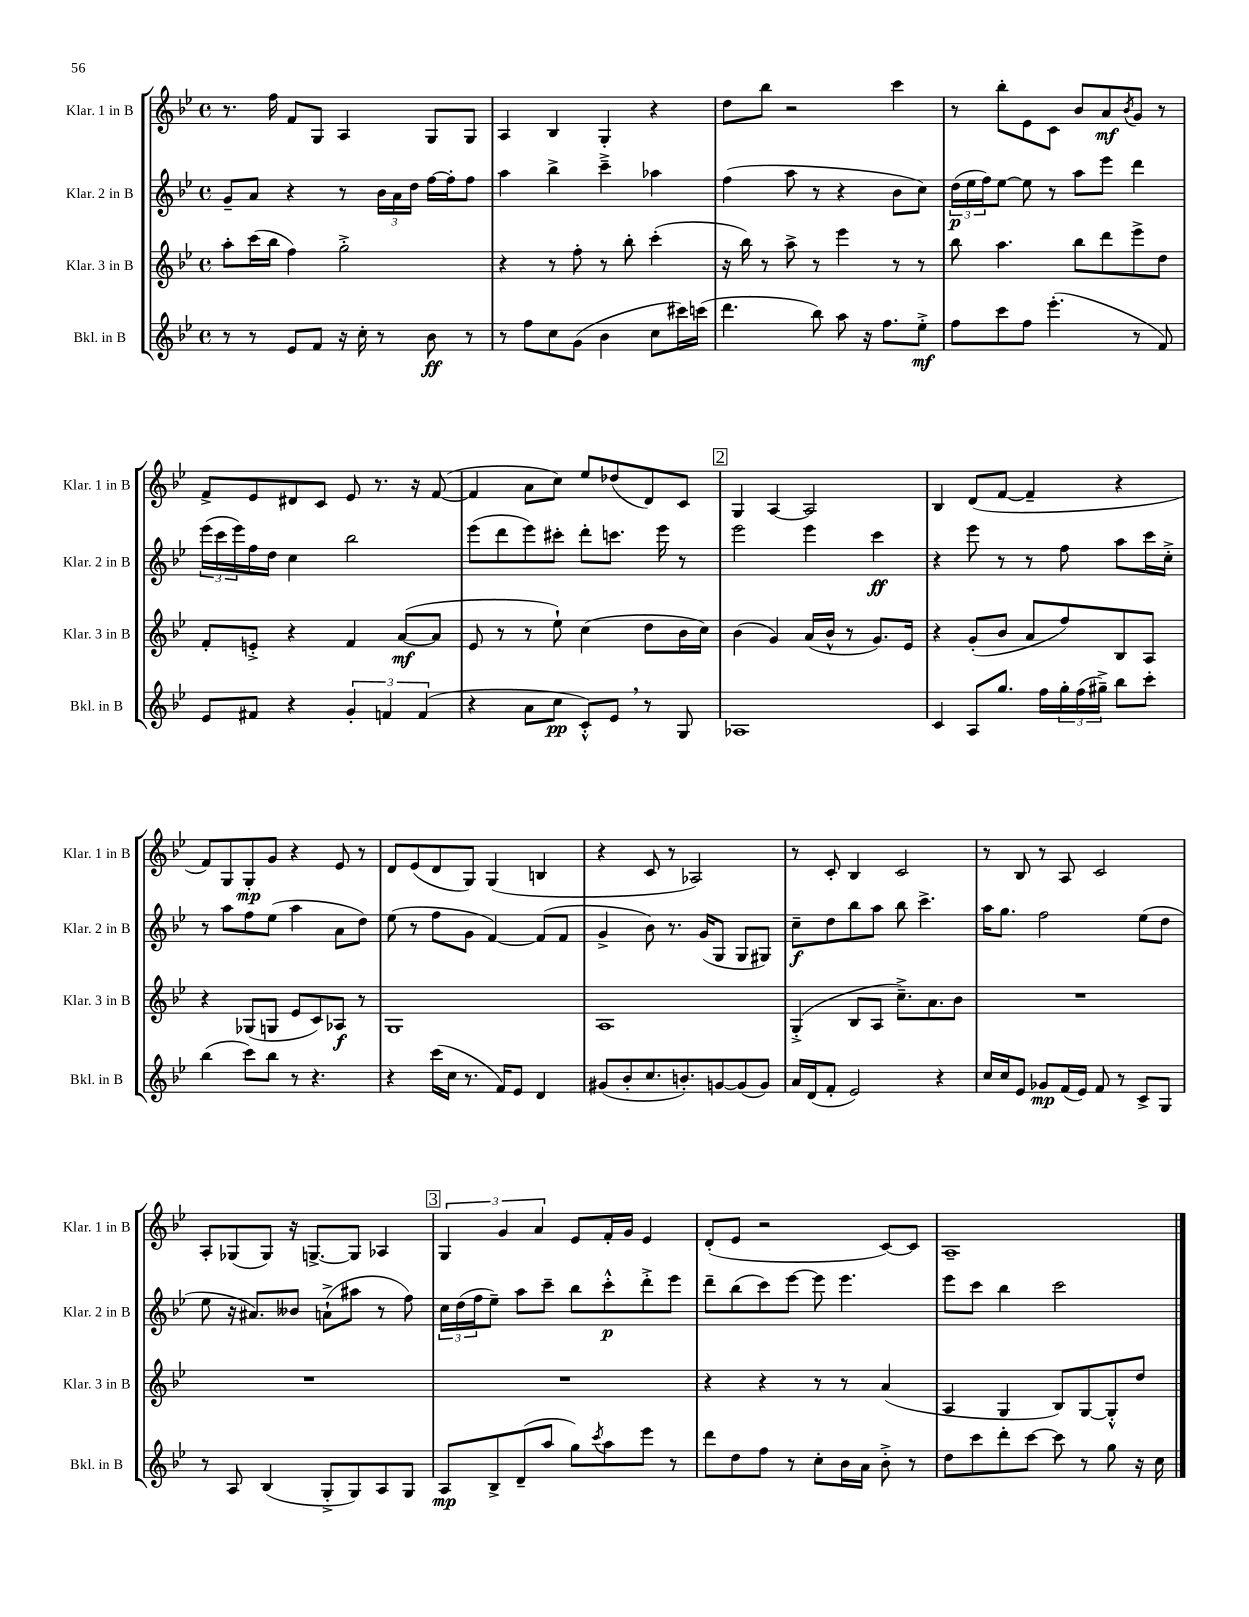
<<
\new StaffGroup <<
\new Staff = "s0" \with { instrumentName = "Klar. 1 in B" shortInstrumentName = "Klar. 1 in B" } {
    \clef treble \key bes \major \defaultTimeSignature \time 4/4
    r8. f''16 f'8 g8 a4 g8 g8 |
    a4 bes4 g4-. r4 |
    d''8 bes''8 r2 c'''4 |
    r8 bes''8-. ees'8 c'8 bes'8 a'8\mf \acciaccatura { bes'8 } g'8 r8 |
    f'8-> ees'8 dis'8 c'8 ees'8 r8. r16 f'8~( |
    f'4 a'8 c''8) ees''8 des''8( d'8) c'8 |
    \mark \markup { \box "2" } g4 a4~ a2 |
    bes4 d'8( f'8~ f'4-- r4 |
    f'8) g8 g8-.\mp g'8 r4 ees'8 r8 |
    d'8 ees'8( d'8 g8) g4( b4 |
    r4 c'8 r8 aes2) |
    r8 c'8-. bes4 c'2 |
    r8 bes8 r8 a8 c'2 |
    a8-. ges8( ges8) r16 g8.~-> g8 aes4 |
    \mark \markup { \box "3" } \tuplet 3/2 { g4 g'4 a'4 } ees'8 f'16-. g'16 ees'4 |
    d'8-.( ees'8 r2 c'8~) c'8 |
    a1-- \bar "|." |
}
\new Staff = "s1" \with { instrumentName = "Klar. 2 in B" shortInstrumentName = "Klar. 2 in B" } {
    \clef treble \key bes \major \defaultTimeSignature \time 4/4
    g'8-- a'8 r4 r8 \tuplet 3/2 { bes'16 a'16 d''16 } f''16~ f''16-. f''8 |
    a''4 bes''4-> c'''4---> aes''4 |
    f''4( a''8 r8 r4 bes'8 c''8) |
    \tuplet 3/2 { d''16\p( ees''16 f''16) } ees''8~ ees''8 r8 a''8 ees'''8 d'''4 |
    \tuplet 3/2 { ees'''16( c'''16 ees'''16) } f''16 d''16 c''4 bes''2 |
    ees'''8( d'''8 ees'''8) cis'''8-. d'''8-. c'''8. ees'''16 r8 |
    \mark \markup { \box "2" } ees'''2 ees'''4 c'''4\ff |
    r4 ees'''8 r8 r8 f''8 a''8 c'''16 c''16-.-> |
    r8 a''8 f''8 ees''8( a''4 a'8 d''8) |
    ees''8( r8 f''8 g'8 f'4~) f'8( f'8 |
    g'4-> bes'8) r8. g'16( g8 g8 gis8) |
    c''8--\f d''8 bes''8 a''8 bes''8 c'''4.-> |
    a''16 g''8. f''2 ees''8( d''8 |
    ees''8 r16 ais'8.) beses'8 a'8-!->( ais''8 r8 f''8) |
    \mark \markup { \box "3" } \tuplet 3/2 { c''16 d''16( f''16 } ees''8--) a''8 c'''8-- bes''8 c'''8-.-^\p d'''8-.-> ees'''8 |
    d'''8-- bes''8( c'''8) ees'''8~ ees'''8 ees'''4. |
    ees'''8 c'''8 bes''4 c'''2 \bar "|." |
}
\new Staff = "s2" \with { instrumentName = "Klar. 3 in B" shortInstrumentName = "Klar. 3 in B" } {
    \clef treble \key bes \major \defaultTimeSignature \time 4/4
    a''8-. c'''16( bes''16 f''4) g''2-.-> |
    r4 r8 f''8-. r8 bes''8-. c'''4-.( |
    r16 bes''16) r8 a''8-> r8 ees'''4 r8 r8 |
    bes''8 a''4. bes''8 d'''8 ees'''8-> d''8 |
    f'8-. e'8-.-> r4 f'4 a'8~\mf( a'8 |
    ees'8 r8 r8 ees''8-!) c''4( d''8 bes'16 c''16) |
    \mark \markup { \box "2" } bes'4( g'4) a'16( bes'16-^ r8 g'8.) ees'16 |
    r4 g'8-.( bes'8 a'8 f''8) bes8 a8 |
    r4 ges8( g8 ees'8 c'8) aes8\f r8 |
    g1 |
    a1 |
    g4-.->( bes8 a8 c''8.--->) a'8. bes'8 |
    R1 |
    R1 |
    \mark \markup { \box "3" } R1 |
    r4 r4 r8 r8 a'4( |
    a4 g4 bes8) g8~ g8-.-^ d''8 \bar "|." |
}
\new Staff = "s3" \with { instrumentName = "Bkl. in B" shortInstrumentName = "Bkl. in B" } {
    \clef treble \key bes \major \defaultTimeSignature \time 4/4
    r8 r8 ees'8 f'8 r16 c''16-. r8 bes'8\ff r8 |
    r8 f''8 c''8 g'8( bes'4 c''8 cis'''16) c'''16( |
    d'''4. bes''8) a''8 r16 f''8. ees''8-.->\mf |
    f''8 c'''8 f''8 ees'''4.-.( r8 f'8) |
    ees'8 fis'8 r4 \tuplet 3/2 { g'4-. f'4 f'4( } |
    r4 a'8 c''8\pp c'8-.-^) ees'8 \breathe r8 g8 |
    \mark \markup { \box "2" } aes1 |
    c'4 a8 g''8. f''16 \tuplet 3/2 { g''16-. f''16( gis''16--->) } bes''8 c'''8-. |
    bes''4( c'''8) bes''8 r8 r4. |
    r4 c'''16( c''16 r8. f'16) ees'8 d'4 |
    gis'8( bes'8-. c''8. b'8.-.) g'8~ g'8( g'8) |
    a'16 d'16( f'8-. ees'2) r4 |
    c''16 c''16 ees'8 ges'8\mp f'16( ees'16) f'8 r8 c'8-> g8 |
    r8 a8 bes4( g8-.-> g8) a8 g8 |
    \mark \markup { \box "3" } a8\mp bes8-> d'8--( a''8 g''8) \acciaccatura { c'''8 } a''8 ees'''8 r8 |
    d'''8 d''8 f''8 r8 c''8-. bes'16 a'16 bes'8-.-> r8 |
    d''8 c'''8 d'''8-. c'''8~ c'''8 r8 g''8 r16 c''16 \bar "|." |
}
>>
>>
\layout { \context { \Score \remove "Bar_number_engraver" } }
